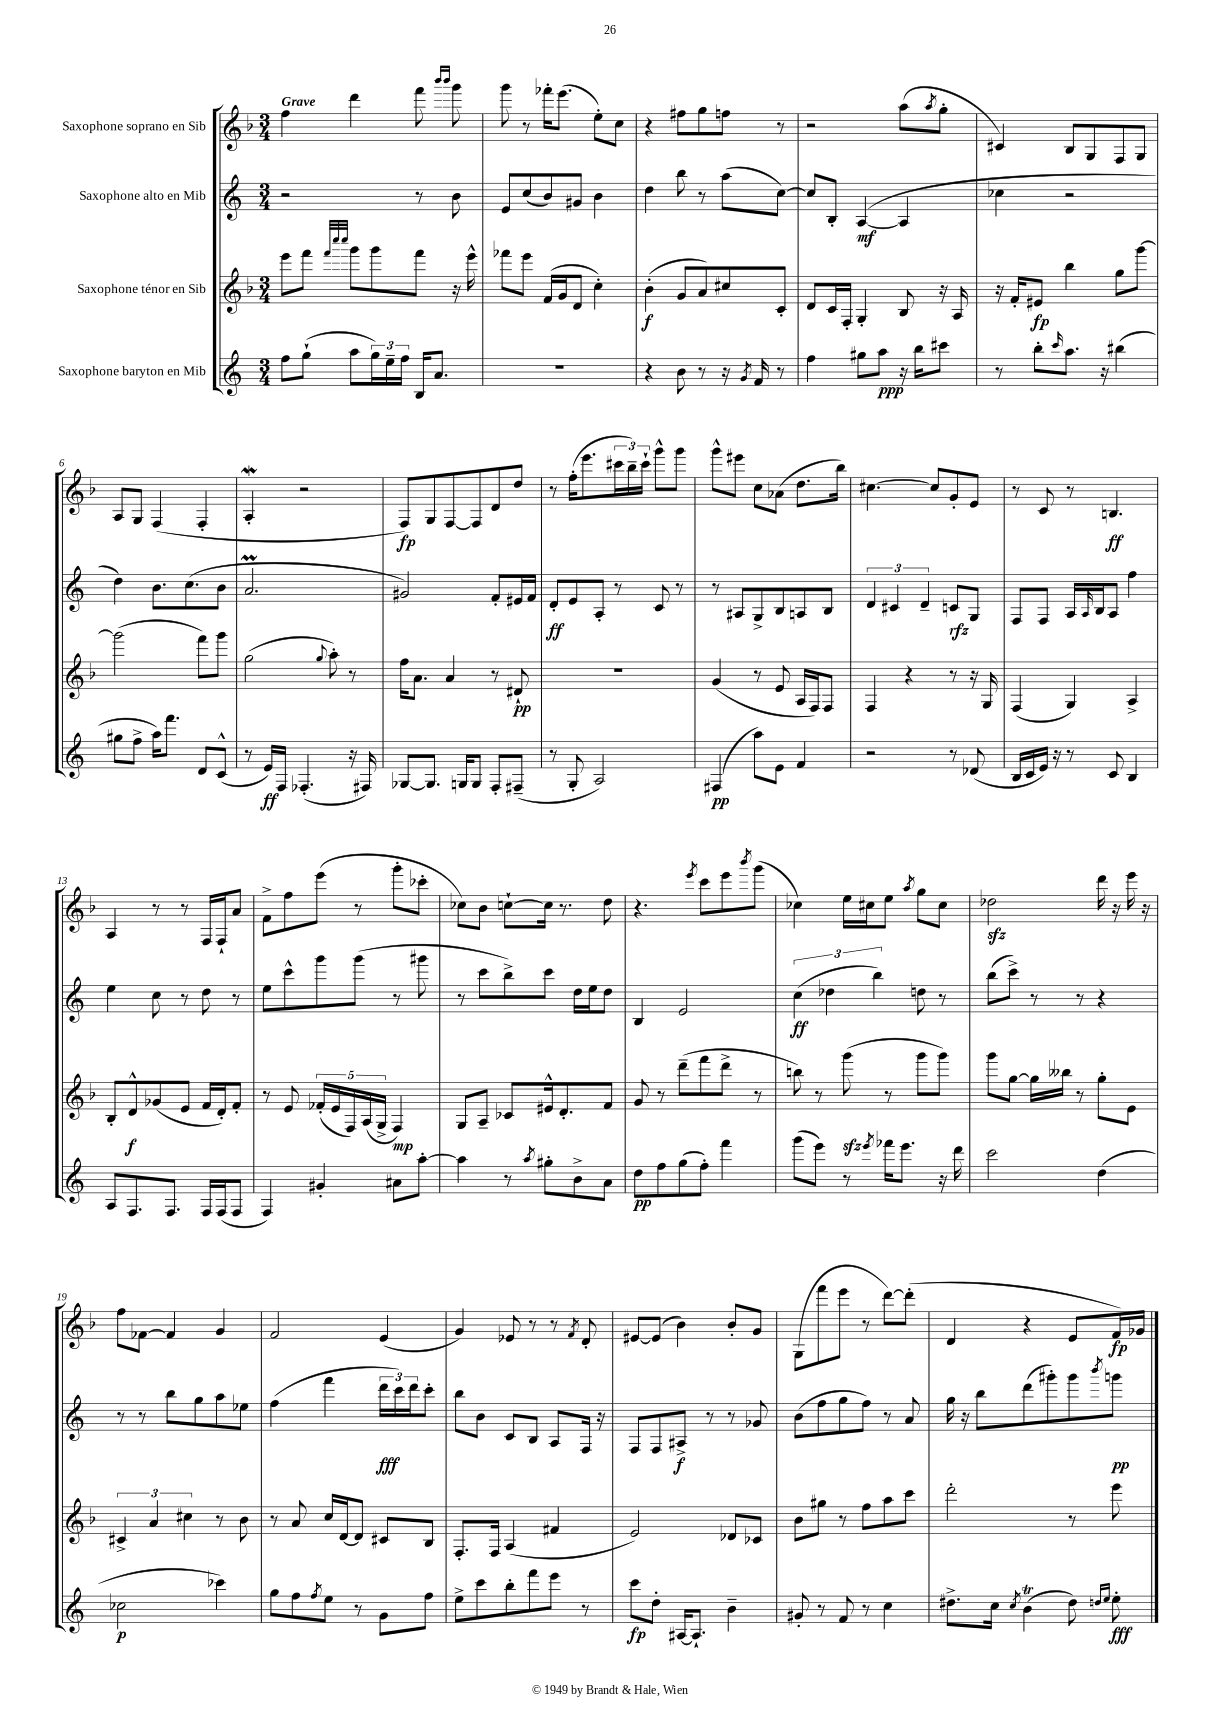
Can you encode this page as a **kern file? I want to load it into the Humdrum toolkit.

**kern	**kern	**kern	**kern
*staff4	*staff3	*staff2	*staff1
*clefG2	*clefG2	*clefG2	*clefG2
*k[]	*k[b-]	*k[]	*k[b-]
*M3/4	*M3/4	*M3/4	*M3/4
8ff	8eee	2r	4ff
(8gg`	8fff	.	.
.	32qqfff	.	.
.	32qqcccc	.	.
.	32qqcccc	.	.
8aa	8ggg	.	4ddd
24gg)	8ggg	.	.
24ee~	.	.	.
24ff	.	.	.
16B	8fff	8r	8fff
8.a	.	.	.
.	.	.	16qqbbb-
.	.	.	16qqbbb-
.	16r	8b	8ggg
.	16eee^^	.	.
=	=	=	=
2.r	8fff-	8e	8ggg
.	8eee	(8cc	8r
.	(16f	8b)	16fff-'
.	16g	.	(8.eee
.	8d	8g#	.
.	4cc')	4b	8ee')
.	.	.	8cc
=	=	=	=
4r	(4b-'	4dd	4r
8b	8g	8bb	8ff#
8r	8a)	8r	8gg
16r	8cc#	(8aa	8ff
8qg	.	.	.
16f	.	.	.
8r	8c'	[8cc)	8r
=	=	=	=
4ff	8d	8cc]	2r
.	16c	8B'	.
.	16F'	.	.
8gg#	4G'	([4A	.
8aa	.	.	.
16r	8B-	4A]	(8aa
16bb	.	.	.
.	.	.	8qaa
8ccc#	16r	.	8gg'
.	16A	.	.
=	=	=	=
8r	16r	4cc-	4c#)
.	16f'	.	.
8bb'	8e#	.	.
16qqccc	.	.	.
8.aa	4bb-	2r	8B-
.	.	.	8G
16r	.	.	.
(4bb#	8gg	.	8F
.	[8ggg	.	8G
=	=	=	=
8gg#	(2ggg]	4dd)	8A
8ff^	.	.	8G
16aa)	.	8.b	(4F
8.fff	.	.	.
.	.	(8.cc	.
8d	8fff)	.	4F'
(8c^^	8ggg	8b	.
=	=	=	=
8r	(2gg	2.a	4A'
16e)	.	.	.
16F	.	.	.
(4.F-'	.	.	2r
.	8qqgg	.	.
.	8aa')	.	.
16r	8r	.	.
16F#)	.	.	.
=	=	=	=
[8G-	16ff	2g#)	8F)
.	8.a	.	.
8.G-]	.	.	8G
.	4a	.	[8F
16G	.	.	.
8G	.	.	8F]
8F'	8r	8f'	8d
(8F#~	8d#`	16e#	8dd
.	.	16f	.
=	=	=	=
8r	2.r	8d'	8r
8G'	.	8e	(16ff'
.	.	.	8.eee
2A)	.	8A'	.
.	.	8r	24ccc#
.	.	.	24bb-~)
.	.	.	24ccc#`
.	.	8c	8ggg^^
.	.	8r	8ggg
=	=	=	=
(4F#	(4g	8r	8ggg^^
.	.	8A#	8eee#
8aa)	8r	8G^	8cc
8e	8e	8B	(8a-
4f	16A	8A	8.dd
.	16F)	.	.
.	8F	8B	.
.	.	.	16bb-)
=	=	=	=
2r	4F	6d	[4.cc#
.	.	6c#	.
.	4r	.	.
.	.	6d~	.
.	.	.	8cc#]
8r	8r	8c	8g'
(8d-	16r	8G	8e
.	16G	.	.
=	=	=	=
16B	(4F	8F	8r
16c	.	.	.
16e)	.	8F	8c
16r	.	.	.
8r	4G)	16A	8r
.	.	16qqA	.
.	.	16B	.
8c	.	8A	4.B
4B	4A^	4ff	.
=	=	=	=
8A	8B-'	4ee	4A
8.F	8d^^	.	.
.	(8g-	8cc	8r
8.F	.	.	.
.	8e	8r	8r
16F	16f	8dd	16F
(16F	16d')	.	16F`
8F	8f'	8r	8a
=	=	=	=
4F)	8r	8ee	8f^
.	8e	8ccc^^	8ff
4g#'	(20f-'	8ggg	(8eee
.	20e	.	.
.	20F)	.	.
.	.	(8ggg	8r
.	(20A	.	.
.	20G^	.	.
8a#	4F)	8r	8ggg'
[8aa'	.	8ggg#	8ccc-'
=	=	=	=
4aa]	8G	8r	8cc-)
.	8A~	8ccc	8b-
8r	8c-	8bb^)	[8cc`
8qaa	.	.	.
8gg#'	16e#^^	8ccc	16cc]
.	8.d'	.	8.r
8b^	.	16dd	.
.	.	16ee	.
8a	8f	8dd	8dd
=	=	=	=
8dd	8g	4B	4.r
8ff	8r	.	.
(8gg	(8ddd~	2e	.
.	.	.	8qeee
8ff')	8fff	.	8ccc
4fff	8ddd^	.	8eee
.	.	.	8qbbb-
.	8r	.	(8ggg
=	=	=	=
(8ggg	8bb)	(6cc	4cc-)
8eee)	8r	.	.
.	.	6dd-	.
8r	(8ggg	.	16ee
.	.	.	16cc#
.	.	6bb)	.
8qeee	.	.	.
16fff-	8r	.	8ee
8.eee	.	.	.
.	.	.	8qaa
.	8ggg	8dd	8gg
16r	8ggg)	8r	8cc#
16ddd	.	.	.
=	=	=	=
2ccc	8ggg	(8bb	2dd-
.	[8gg	8ccc^)	.
.	16gg]	8r	.
.	16bb--	.	.
.	8r	8r	.
(4dd	8gg'	4r	16ddd
.	.	.	16r
.	8e	.	16eee
.	.	.	16r
=	=	=	=
2cc-	6c#^	8r	8ff
.	.	8r	[8f-
.	6a	.	.
.	.	8bb	4f-]
.	6cc#	.	.
.	.	8gg	.
4ccc-)	8r	8aa	4g
.	8b-	8ee-	.
=	=	=	=
8gg	8r	(4ff	2f
8ff	8a	.	.
8qff	.	.	.
8ee	16cc	4fff	.
.	[16d	.	.
8r	8d]	.	.
8g	8c#	24ddd	(4e
.	.	24ccc)	.
.	.	24ddd	.
8ff	8B-	8ccc'	.
=	=	=	=
8ee^	8.F'	8bb	4g)
8ccc	.	8b	.
.	16F	.	.
8bb'	(4A	8c	8e-
8fff	.	8B	8r
8eee	4f#	8A	8r
.	.	.	8qf
8r	.	16F	8d'
.	.	16r	.
=	=	=	=
8ccc	2e)	8F	[8e#
8dd'	.	8F	(8e#]
[16A#	.	8A#^	4b-)
8.A#`]	.	.	.
.	.	8r	.
4b~	8d-	8r	8b-'
.	8c-	8g-	8g
=	=	=	=
8g#'	8b-	(8b	(8G
8r	8gg#	8ff	8fff
8f	8r	8gg	8eee
8r	8ff	8ff)	8r
4cc	8aa	8r	[8ddd)
.	8ccc	8a	(8ddd']
=	=	=	=
8.dd#^	2ddd'	16gg	4d
.	.	16r	.
.	.	8bb	.
16cc	.	.	.
8qcc	.	.	.
(4b	.	(8ddd	4r
.	.	8ggg#')	.
8dd#)	8r	8ggg#	8e
16qqdd	.	.	.
16qqee	.	8qbbb	.
8ee'	8eee	8ggg	16f)
.	.	.	16g-
==	==	==	==
*-	*-	*-	*-
